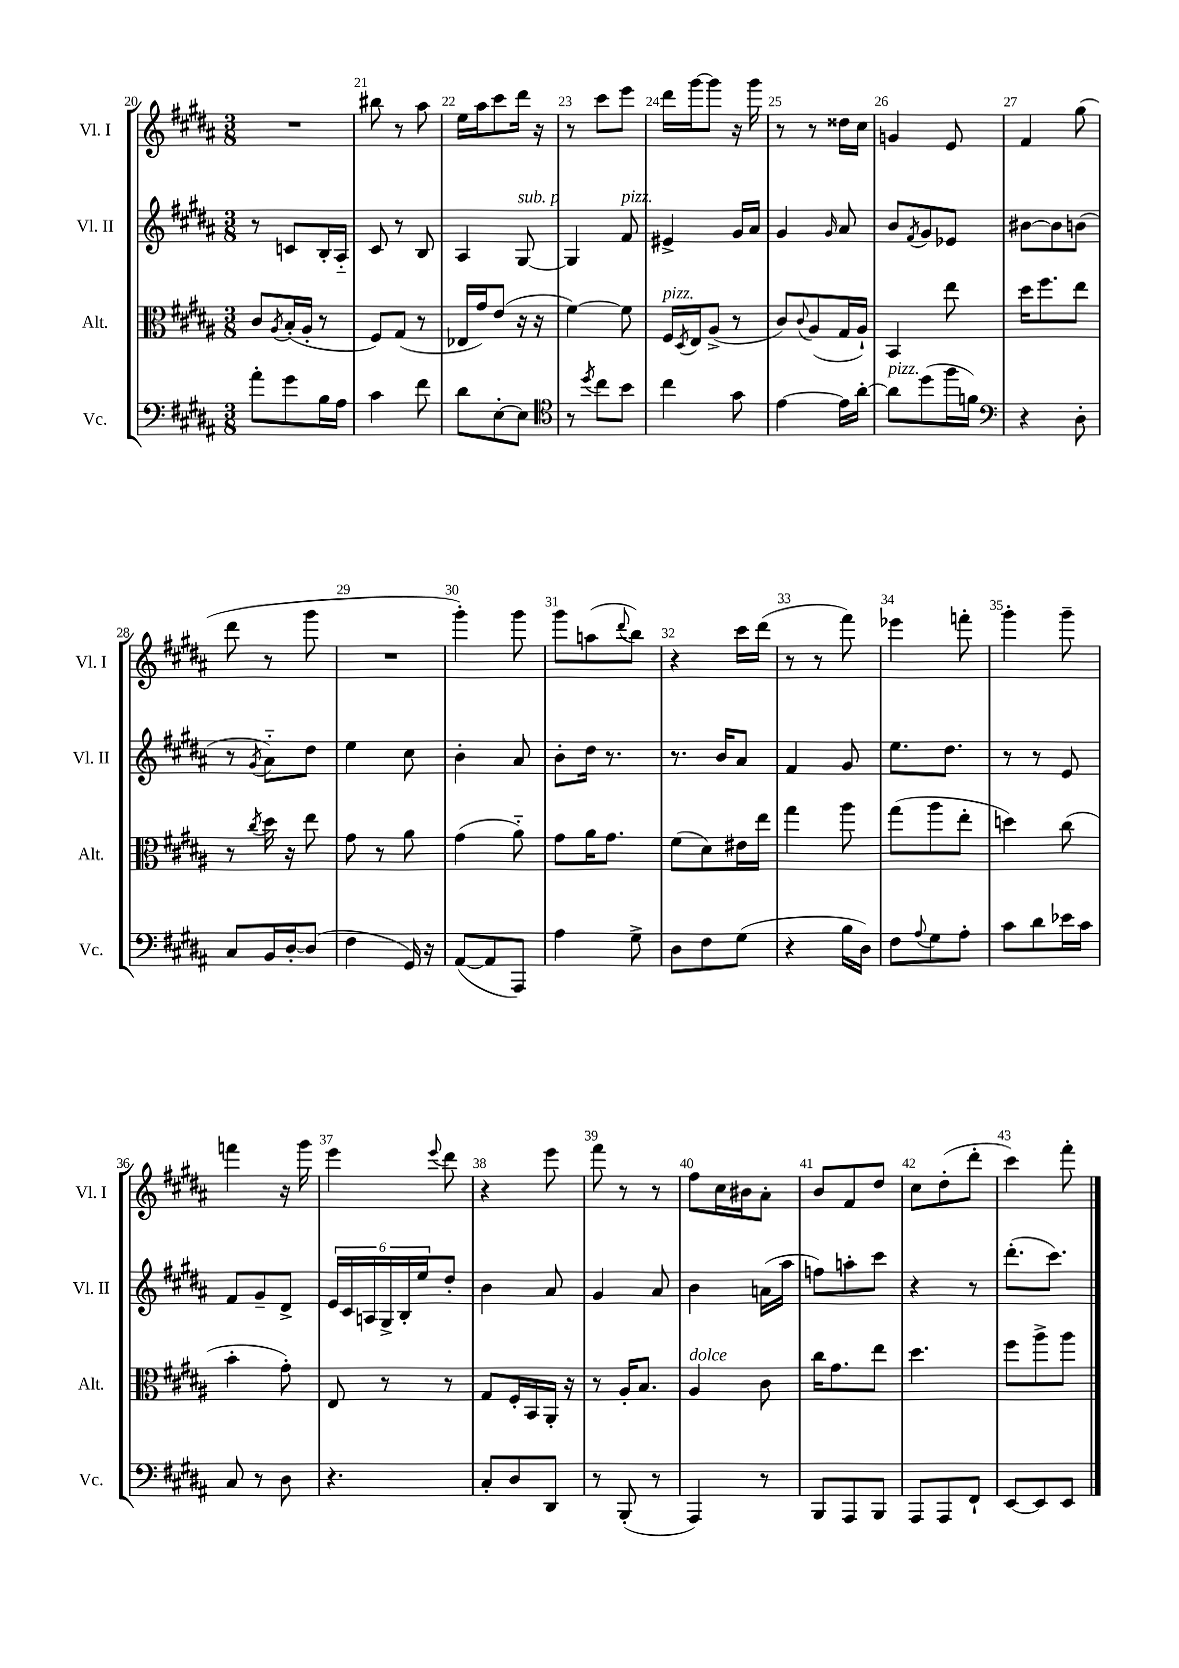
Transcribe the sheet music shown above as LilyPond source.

<<
\new StaffGroup <<
\new Staff = "s0" \with { instrumentName = "Vl. I" shortInstrumentName = "Vl. I" } {
    \clef treble \key b \major \numericTimeSignature \time 3/8
    R4. |
    bis''8 r8 ais''8 |
    e''16 ais''16 cis'''8 dis'''16 r16 |
    r8 cis'''8 e'''8 |
    dis'''16 gis'''16~ gis'''8 r16 gis'''16 |
    r8 r8 disis''16 cis''16 |
    g'4 e'8 |
    fis'4 gis''8( |
    dis'''8 r8 gis'''8 |
    R4. |
    gis'''4-.) gis'''8 |
    gis'''8 a''8( \appoggiatura { dis'''8 } b''8) |
    r4 cis'''16 dis'''16( |
    r8 r8 fis'''8) |
    ees'''4 f'''8-. |
    gis'''4-. gis'''8-- |
    f'''4 r16 gis'''16 |
    e'''4 \appoggiatura { e'''8 } dis'''8 |
    r4 e'''8 |
    fis'''8 r8 r8 |
    fis''8 cis''16 bis'16 ais'8-. |
    b'8 fis'8 dis''8 |
    cis''8 dis''8-.( dis'''8-. |
    cis'''4) fis'''8-. \bar "|." |
}
\new Staff = "s1" \with { instrumentName = "Vl. II" shortInstrumentName = "Vl. II" } {
    \clef treble \key b \major \numericTimeSignature \time 3/8
    r8 c'8 b16-. ais16-_ |
    cis'8 r8 b8 |
    ais4 gis8~^\markup { \italic "sub. p" } |
    gis4 fis'8^\markup { \italic "pizz." } |
    eis'4-> gis'16 ais'16 |
    gis'4 \grace { gis'16 } ais'8 |
    b'8 \acciaccatura { fis'8 } gis'8 ees'8 |
    bis'8~ bis'8 b'8( |
    r8 \acciaccatura { gis'8 } ais'8-_) dis''8 |
    e''4 cis''8 |
    b'4-. ais'8 |
    b'8-. dis''16 r8. |
    r8. b'16 ais'8 |
    fis'4 gis'8 |
    e''8. dis''8. |
    r8 r8 e'8 |
    fis'8 gis'8-- dis'8-> |
    \tuplet 6/4 { e'16 cis'16 a16 gis16-> b16-. e''16 } dis''8-. |
    b'4 ais'8 |
    gis'4 ais'8 |
    b'4 a'16( ais''16 |
    f''8) a''8-. cis'''8 |
    r4 r8 |
    dis'''8.-.( cis'''8.) \bar "|." |
}
\new Staff = "s2" \with { instrumentName = "Alt." shortInstrumentName = "Alt." } {
    \clef alto \key b \major \numericTimeSignature \time 3/8
    cis'8 \acciaccatura { ais8 } b16-.( ais16-. r8 |
    fis8) gis8( r8 |
    ees16 gis'16) e'8( r16 r16 |
    fis'4~) fis'8 |
    fis16^\markup { \italic "pizz." } \acciaccatura { dis8 } e16 ais8->( r8 |
    cis'8) \appoggiatura { cis'8 } ais8( gis16 ais16-!) |
    b,4 e''8 |
    dis''16 fis''8. e''8 |
    r8 \acciaccatura { cis''8 } dis''16 r16 e''8 |
    gis'8 r8 ais'8 |
    gis'4( ais'8-_) |
    gis'8 ais'16 gis'8. |
    fis'8( dis'8) eis'16 e''16 |
    gis''4 ais''8 |
    gis''8( ais''8 e''8-. |
    d''4) cis''8( |
    b'4-. gis'8-.) |
    e8 r8 r8 |
    gis8 fis16-. b,16 ais,16-. r16 |
    r8 ais16-. b8. |
    ais4^\markup { \italic "dolce" } cis'8 |
    cis''16 gis'8. e''8 |
    dis''4. |
    fis''8 ais''8-> ais''8 \bar "|." |
}
\new Staff = "s3" \with { instrumentName = "Vc." shortInstrumentName = "Vc." } {
    \clef bass \key b \major \numericTimeSignature \time 3/8
    ais'8-. gis'8 b16 ais16 |
    cis'4 fis'8 |
    dis'8 e8~-. e8 |
    \clef tenor r8 \acciaccatura { dis''8 } cis''8 b'8 |
    cis''4 gis'8 |
    e'4~ e'16 ais'16~-. |
    ais'8^\markup { \italic "pizz." } dis''8( fis''16 f'16) |
    \clef bass r4 dis8-. |
    cis8 b,16 dis16~-. dis8( |
    fis4 gis,16) r16 |
    ais,8~( ais,8 ais,,8) |
    ais4 gis8-> |
    dis8 fis8 gis8( |
    r4 b16 dis16) |
    fis8 \appoggiatura { ais8 } gis8 ais8-. |
    cis'8 dis'8 ees'16 cis'16 |
    cis8 r8 dis8 |
    r4. |
    cis8-. dis8 dis,8 |
    r8 b,,8-.( r8 |
    ais,,4) r8 |
    b,,8 ais,,8 b,,8 |
    ais,,8 ais,,8 fis,8-! |
    e,8~ e,8 e,8 \bar "|." |
}
>>
>>
\layout { \context { \Score currentBarNumber = #20 \override BarNumber.break-visibility = ##(#f #t #t) barNumberVisibility = #all-bar-numbers-visible } }
